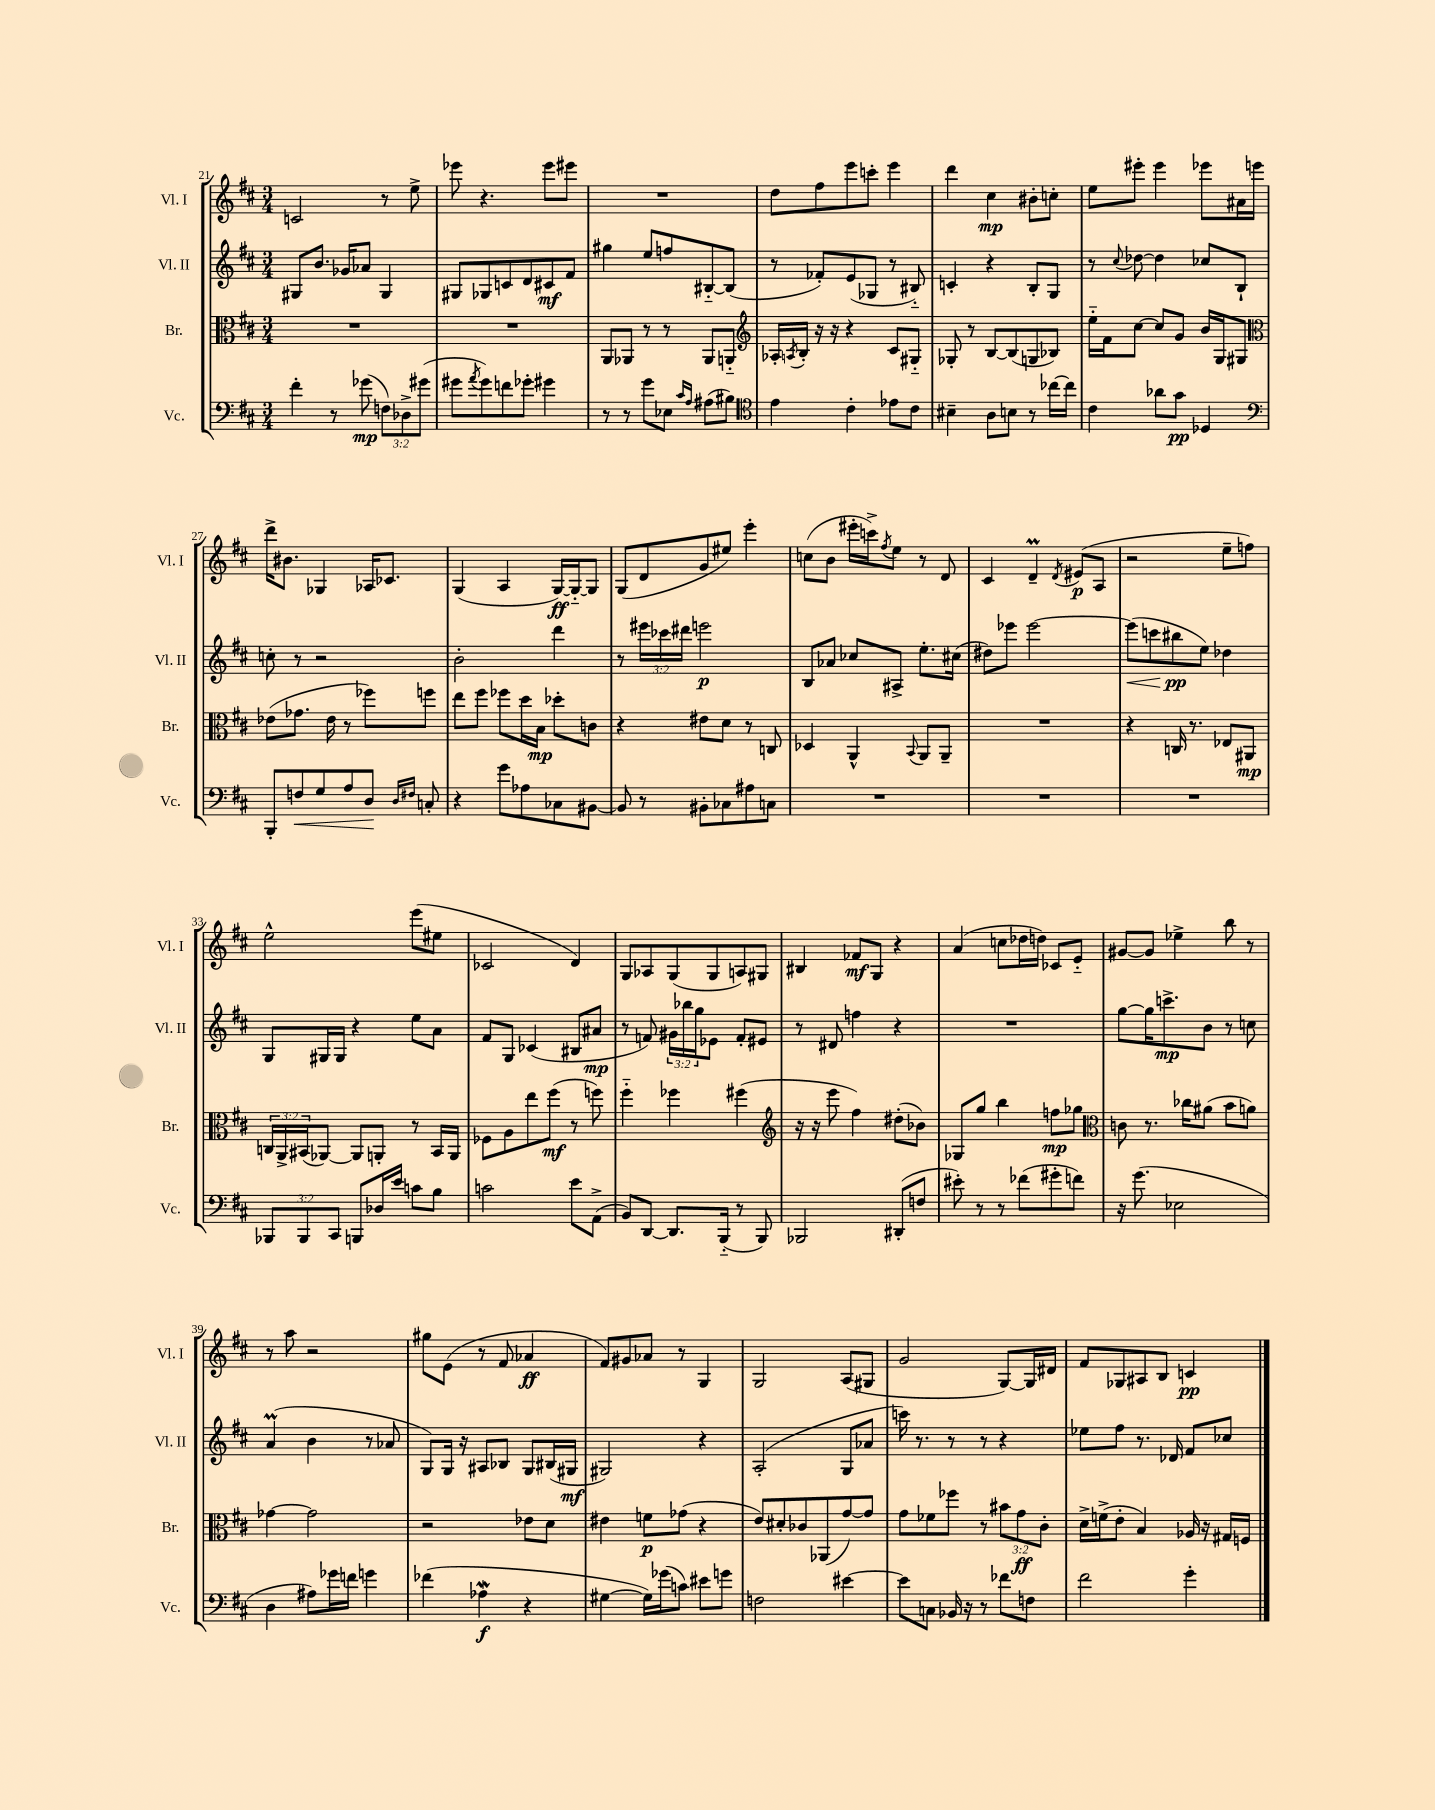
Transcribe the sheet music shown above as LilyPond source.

<<
\new StaffGroup <<
\new Staff = "s0" \with { instrumentName = "Vl. I" shortInstrumentName = "Vl. I" } {
    \clef treble \key d \major \numericTimeSignature \time 3/4
    c'2 r8 e''8-> |
    ees'''8 r4. ees'''8 eis'''8 |
    R2. |
    d''8 fis''8 e'''8 c'''8-. e'''4 |
    d'''4 cis''4\mp bis'8-. c''8-. |
    e''8 eis'''8-. eis'''4 ees'''8 ais'16 e'''16 |
    d'''16-> bis'8. ges4 aes16 ces'8. |
    g4( a4 g16~\ff) g16~-_ g8 |
    g8( d'8 g'8 eis''8) e'''4-. |
    c''8( b'8 eis'''16-. c'''16->) \acciaccatura { fis''8 } e''8 r8 d'8 |
    cis'4 d'4--\prall \acciaccatura { d'8 } eis'8\p( a8 |
    r2 e''8-- f''8) |
    e''2-^ e'''8( eis''8 |
    ces'2 d'4) |
    g8 aes8 g8( g8 a8) gis8 |
    bis4 fes'8\mf g8 r4 |
    a'4( c''8 des''16 d''16) ces'8 e'8-_ |
    gis'8~ gis'8 ees''4-> b''8 r8 |
    r8 a''8 r2 |
    gis''8 e'8( r8 fis'8 aes'4\ff |
    fis'8) gis'8 aes'8 r8 g4 |
    g2 a8( gis8 |
    g'2 g8~) g16 dis'16 |
    fis'8 ges8 ais8 b8 c'4\pp \bar "|." |
}
\new Staff = "s1" \with { instrumentName = "Vl. II" shortInstrumentName = "Vl. II" } {
    \clef treble \key d \major \numericTimeSignature \time 3/4 \override Staff.TupletNumber.text = #tuplet-number::calc-fraction-text
    gis8 b'8. ges'16 aes'8 gis4 |
    gis8 ges8 c'8 d'8 cis'8\mf fis'8 |
    gis''4 e''8 f''8 bis8~-_ bis8( |
    r8 fes'8-.) e'8( ges8 r8 bis8-_) |
    c'4-. r4 b8-. g8 |
    r8 \appoggiatura { cis''8 } des''8~ des''4 ces''8 b8-! |
    c''8-. r8 r2 |
    b'2-. d'''4 |
    r8 \tuplet 3/2 { eis'''16 ces'''16 dis'''16 } e'''2\p |
    b8 aes'8 ces''8 ais8-> e''8.-. cis''16( |
    dis''8) ees'''8 ees'''2~ |
    ees'''8\<( c'''8 bis''8\pp\! e''8) des''4 |
    g8 gis16 gis16 r4 e''8 a'8 |
    fis'8 g8 ces'4( bis8 ais'8\mp |
    r8 f'8) \tuplet 3/2 { gis'16 bes''16 g''16 } ees'8 f'8-. eis'8 |
    r8 dis'8 f''4 r4 |
    R2. |
    g''8~ g''16 c'''8.->\mp b'8 r8 c''8 |
    a'4\prall( b'4 r8 aes'8 |
    g8) g16 r16 ais8 bes8 g8 bis16( gis16\mf |
    gis2) r4 |
    a2-.( g8 aes'8 |
    c'''16) r8. r8 r8 r4 |
    ees''8 fis''8 r8. des'16 fis'8 ces''8 \bar "|." |
}
\new Staff = "s2" \with { instrumentName = "Br." shortInstrumentName = "Br." } {
    \clef alto \key d \major \numericTimeSignature \time 3/4 \override Staff.TupletNumber.text = #tuplet-number::calc-fraction-text
    R2. |
    R2. |
    a,8 aes,8 r8 r8 aes,8 a,8-_ |
    \clef treble aes16-. \acciaccatura { a8 } b16-. r16 r16 r4 cis'8 gis8-_ |
    ges8-. r8 b8~ b8( g8 bes8) |
    e''16-_ fis'16 cis''8~ cis''8 g'8 b'16 g16 gis8 |
    \clef alto ees'8( ges'8. ees'16 r8 fes''8) f''8 |
    e''8 fis''8 fes''8 d''16 b16\mp des''8-. c'8 |
    r4 eis'8 d'8 r8 c8 |
    des4 a,4-^ \appoggiatura { b,8 } a,8 a,8-- |
    R2. |
    r4 c16 r8. ees8 ais,8\mp |
    \tuplet 3/2 { c16 a,16-> bis,16( } aes,8~) aes,8 a,8-. r8 bis,16 a,16 |
    fes8 a8 e''8 fis''8\mf( r8 f''8) |
    fis''4-_ fes''4 fis''4( |
    \clef treble r16 r16 e'''8 fis''4) dis''8-.( bes'8) |
    ges8 g''8 b''4 f''8\mp ges''8 |
    \clef alto c'8 r8. ces''16 ais'8( b'8 a'8) |
    ges'4~ ges'2 |
    r2 ees'8 d'8 |
    eis'4 f'8\p ges'8( r4 |
    e'8) dis'8-. ces'8 aes,8( g'8~) g'8 |
    g'8 fes'8 fes''8 r8 \tuplet 3/2 { bis'8 g'8\ff cis'8-. } |
    d'16-> f'16->( e'8-. b4) aes16 r16 gis16 f16 \bar "|." |
}
\new Staff = "s3" \with { instrumentName = "Vc." shortInstrumentName = "Vc." } {
    \clef bass \key d \major \numericTimeSignature \time 3/4 \override Staff.TupletNumber.text = #tuplet-number::calc-fraction-text
    fis'4-. r8 ges'8\mp( \tuplet 3/2 { f8) des8-> gis'8( } |
    gis'8 \acciaccatura { a'8 } gis'8) f'8 ges'8-. gis'4 |
    r8 r8 g'8 ees8 \grace { cis'16 a16 } ais8( bis8) |
    \clef tenor e'4 cis'4-. ees'8 cis'8 |
    bis4-- a8 b8 r8 ces''16~ ces''16 |
    cis'4 aes'8 g'8\pp des4 |
    \clef bass b,,8-. f8\< g8 a8 d8\! \grace { d16 fis16 } c8-. |
    r4 g'8 aes8 ces8 bis,8~ |
    bis,8 r8 bis,8-. ces8 ais8 c8 |
    R2. |
    R2. |
    R2. |
    \tuplet 3/2 { bes,,8 bes,,8 cis,8 } b,,8 des16 e'16 c'8 b8 |
    c'2 e'8 a,8->( |
    b,8) d,8~ d,8. b,,16-_( r8 b,,8) |
    bes,,2 dis,8-.( f8 |
    eis'8-.) r8 r8 fes'8( gis'8-. f'8) |
    r16 g'8.( ees2 |
    d4 ais8) ges'16 f'16 g'4 |
    fes'4( aes4\mordent\f r4 |
    gis4~ gis16) ges'16( c'8) eis'8 g'8 |
    f2 eis'4~ |
    eis'8 c8 bes,16 r16 r8 fes'8 f8 |
    fis'2 g'4-. \bar "|." |
}
>>
>>
\layout { \context { \Score currentBarNumber = #21 } }
